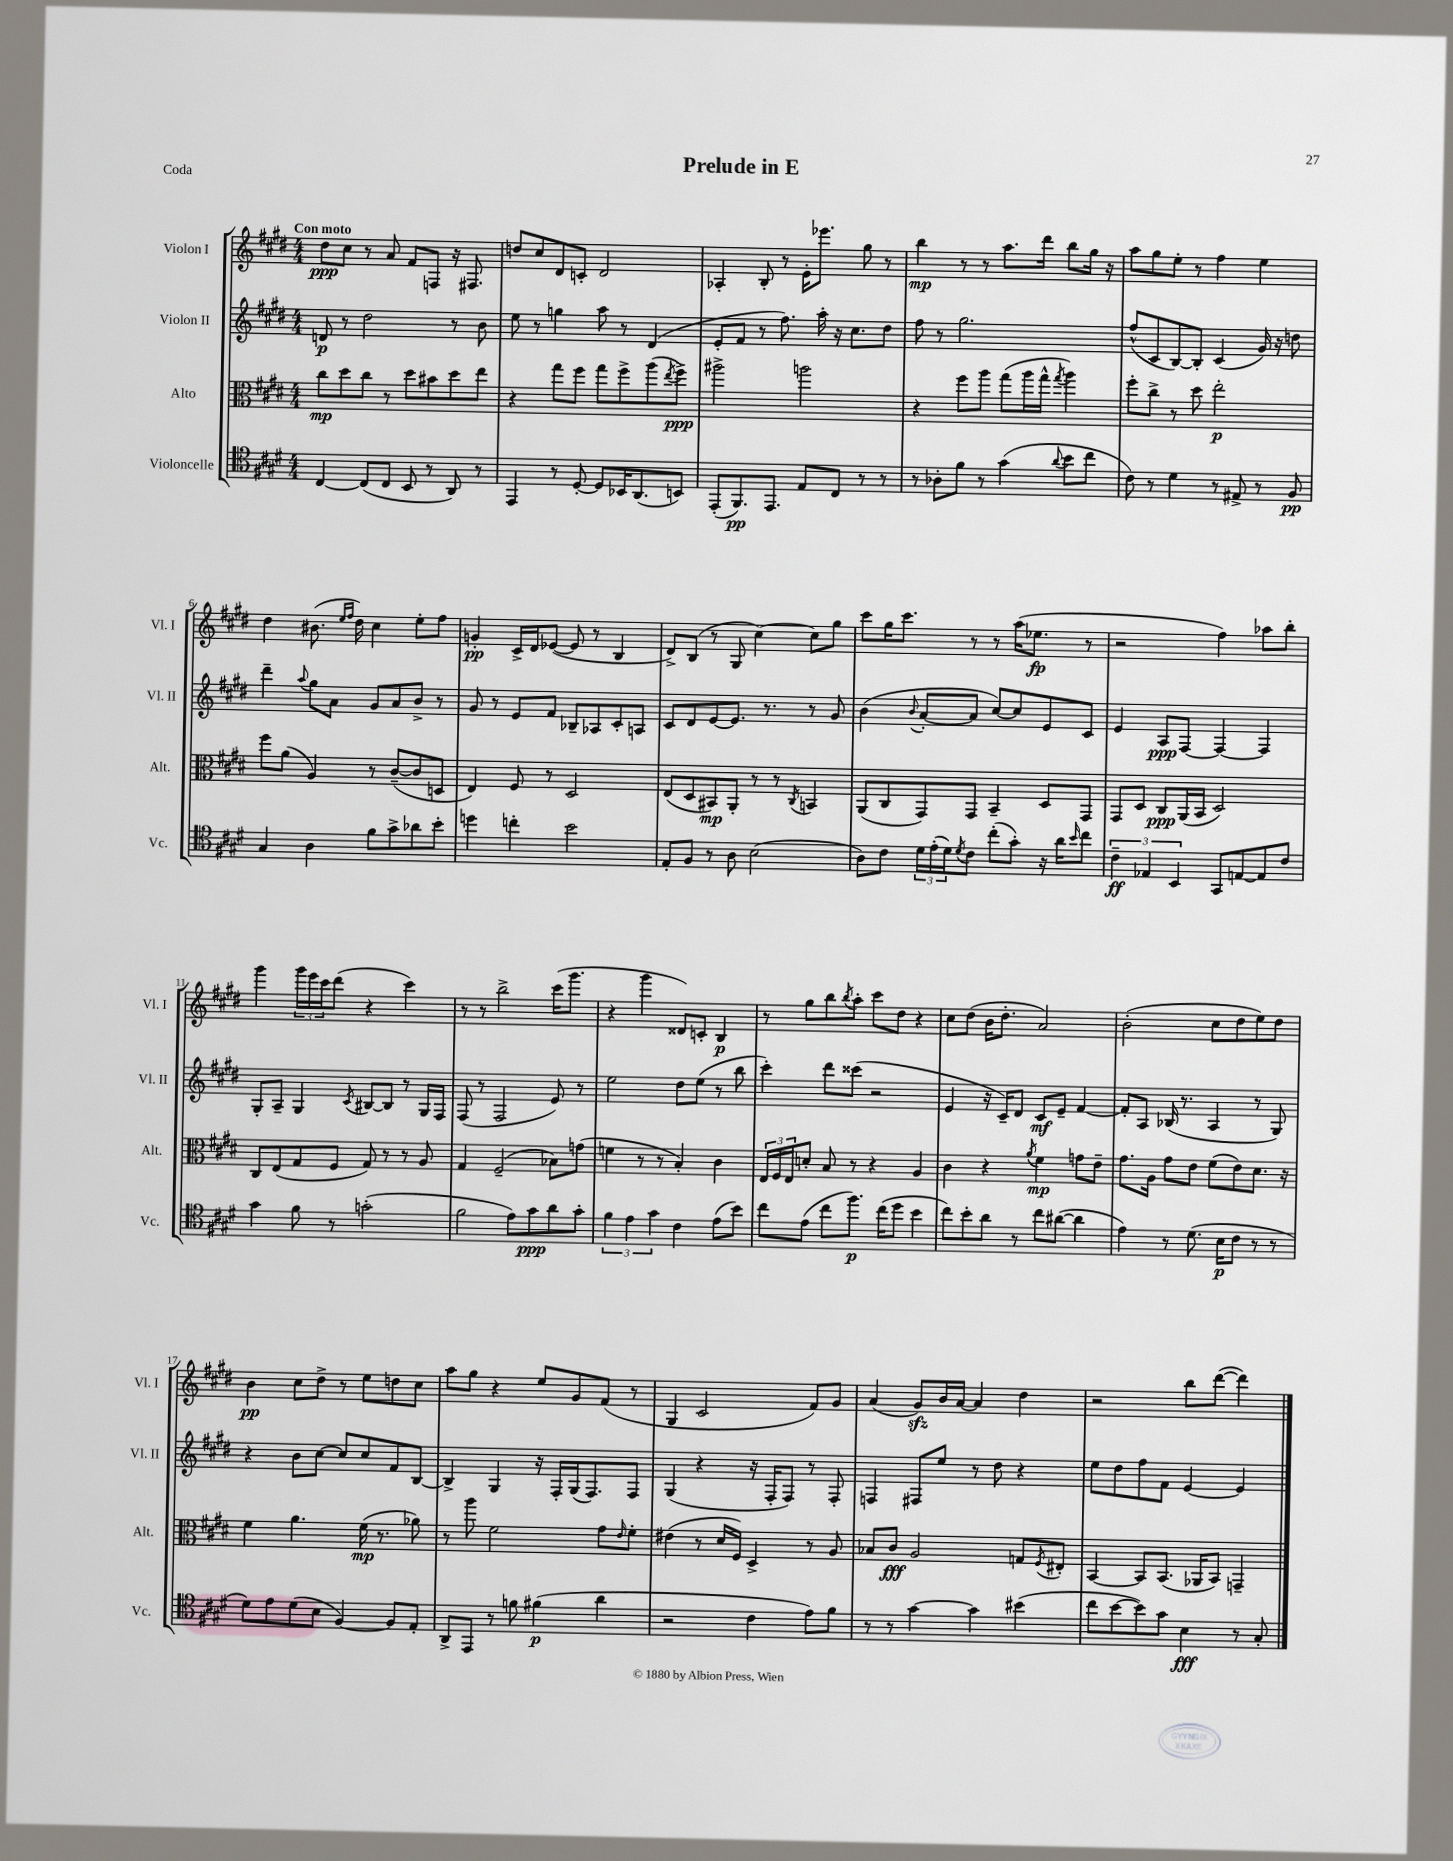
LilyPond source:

\header { title = "Prelude in E" piece = "Coda" }
<<
\new StaffGroup <<
\new Staff = "s0" \with { instrumentName = "Violon I" shortInstrumentName = "Vl. I" } {
    \clef treble \key e \major \numericTimeSignature \time 4/4 \tempo "Con moto"
    dis''8\ppp cis''8 r8 a'8 fis'8 f8 r16 fis8. |
    d''8 cis''8 dis'8 c'8-. dis'2 |
    aes4-. b8-. r8 e'16-. ees'''8. gis''8 r8 |
    b''4\mp r8 r8 a''8. dis'''16 b''8 gis''16 r16 |
    a''8 gis''8 e''8-. r8 fis''4 e''4 |
    dis''4 bis'8.( \grace { e''16 fis''16 } dis''16) cis''4 e''8-. fis''8 |
    g'4-.\pp cis'16-> dis'16 ees'8~( ees'8 r8 b4 |
    dis'8->) b8( r8 gis8 cis''4~) cis''8 gis''8 |
    cis'''8 gis''16 cis'''8. r8 r8 a''16( ees''8.\fp r8 |
    r2 fis''4) aes''8 b''8-. |
    gis'''4 \tuplet 3/2 { gis'''16 e'''16 cis'''16 } dis'''8( r4 cis'''4) |
    r8 r8 b''2-> cis'''16( gis'''8. |
    r4 gis'''4 disis'8) c'8-. b4\p |
    r8 gis''8 b''8 \acciaccatura { b''8 } a''8-. cis'''8 dis''8 r4 |
    cis''8 dis''8( b'16 dis''8.-. a'2) |
    b'2-.( cis''8 dis''8 e''8) dis''8 |
    b'4\pp cis''8 dis''8-> r8 e''8 d''8 cis''8 |
    a''8 gis''8 r4 e''8 gis'8 fis'8( r8 |
    gis4 cis'2 fis'8) gis'8 |
    a'4( gis'8\sfz) b'16 a'16~ a'4 dis''4 |
    r2 b''8 dis'''8~( dis'''4) \bar "|." |
}
\new Staff = "s1" \with { instrumentName = "Violon II" shortInstrumentName = "Vl. II" } {
    \clef treble \key e \major \numericTimeSignature \time 4/4
    d'8\p r8 dis''2 r8 b'8 |
    e''8 r8 g''4 a''8 r8 dis'4( |
    e'8-. fis'8 r8 fis''8.) a''16-. r16 cis''8. dis''8 |
    fis''8 r8 gis''2. |
    fis''8-^( cis'8 b8~) b8-. cis'4( gis'16) r16 d''8 |
    dis'''4-- \appoggiatura { a''8 } gis''8 a'8 gis'8 a'8 b'8-> r8 |
    gis'8 r8 e'8 fis'8 bes8-- aes8 cis'8-. a8 |
    cis'8 dis'8 e'8~ e'8. r8. r8 gis'8 |
    b'4( \appoggiatura { b'8 } a'8~-. a'8 cis''8~) cis''8 e'8 cis'8 |
    e'4 a8\ppp fis8~ fis4~ fis4 |
    gis8-. a8-- gis4 \acciaccatura { cis'8 } bis8~ bis8 r8 gis16 fis16 |
    fis8( r8 fis2 e'8) r8 |
    e''2 dis''8 e''8( r8 b''8 |
    cis'''4-.) dis'''8 cisis'''8( r2 |
    e'4 r16 cis'16--) dis'8 cis'8\mf e'8-- fis'4~ |
    fis'8-. a8 bes16( r8. a4 r8 gis8) |
    r4 b'8 cis''8~ cis''8 cis''8 fis'8 b8~ |
    b4-> gis4 r16 fis16-. gis16( fis8.) fis8 |
    gis4( r4 r16 fis16-. fis8) r8 fis8-. |
    f4 fis8 e''8 r8 dis''8 r4 |
    e''8 dis''8 fis''8 fis'8 e'4~ e'4 \bar "|." |
}
\new Staff = "s2" \with { instrumentName = "Alto" shortInstrumentName = "Alt." } {
    \clef alto \key e \major \numericTimeSignature \time 4/4
    cis''8\mp dis''8 cis''8 r8 dis''8 bis'8 dis''8 e''8 |
    r4 gis''8 fis''8 gis''8 fis''8-> a''8( \acciaccatura { e''8 } fis''8->\ppp) |
    ais''2-> a''2 |
    r4 fis''8 a''8 gis''8( a''16 gis''16-^ \acciaccatura { gis''8 } a''4) |
    fis''8-. cis''8-> r8 dis''8 e''2-.\p |
    fis''8 a'8( a4) r8 cis'8~--( cis'8 d8 |
    e4) fis8 r8 dis2 |
    e8( dis8 bis,8\mp) a,8-. r8 r8 \acciaccatura { cis8 } b,4 |
    a,8( cis8 gis,8) gis,8 b,4-- dis8 gis,8 |
    gis,8 dis8 cis8\ppp a,16( b,16 dis2) |
    cis8 e8( gis8 fis8 gis8) r8 r8 a8 |
    gis4 fis2--( bes8) g'8( |
    f'4 r8 r8 b4-.) cis'4 |
    \tuplet 3/2 { e16 fis16 e16 } d'8-. b8 r8 r4 a4 |
    cis'4 r4 \acciaccatura { a'8 } fis'4\mp g'8 e'8-- |
    gis'8. a16 gis'8 e'8 fis'8( e'8) dis'8. r16 |
    fis'4 a'4. fis'16\mp( r8. aes'8) |
    r8 a''8 fis'2 gis'8 \grace { e'16 } fis'8-. |
    eis'4( r8 dis'16 fis16) dis4-> r8 a8 |
    bes8 cis'8\fff a2 g8 \acciaccatura { fis8 } eis8-. |
    b,4~ b,8 b,8.( aes,16 b,8) g,4-- \bar "|." |
}
\new Staff = "s3" \with { instrumentName = "Violoncelle" shortInstrumentName = "Vc." } {
    \clef tenor \key e \major \numericTimeSignature \time 4/4
    cis4~ cis8( cis8 b,8 r8 a,8) r8 |
    e,4 r8 dis8~-. dis8 bes,16 a,8.( b,8) |
    e,8-.( fis,8.\pp) e,8. e8 cis8 r8 r8 |
    r8 aes8-. fis'8 r8 gis'4( \appoggiatura { a'8 } b'8 cis''8 |
    cis'8) r8 dis'4 r8 eis8-> r8 fis8\pp |
    gis4 a4 fis'8 gis'8-> aes'8 b'8-. |
    d''4 c''4-. b'2 |
    e8-. fis8 r8 a8 b2( |
    a8) cis'8 \tuplet 3/2 { dis'16 e'16-.( dis'16) } \acciaccatura { dis'8 } cis'8 cis''8-.( gis'8-.) r16 a'16 \grace { b'16 } cis''8 |
    \tuplet 3/2 { cis'4--\ff ees4 b,4 } gis,8 e8~ e8 cis'8 |
    gis'4 fis'8 r8 g'2-.( |
    fis'2 e'8) gis'8\ppp a'8 gis'8-. |
    \tuplet 3/2 { fis'4 e'4 gis'4 } cis'4 e'8( b'8) |
    cis''8 e'8( cis''8 fis''8.\p) cis''16( dis''8 b'4 |
    cis''8) b'8-. a'8 r8 cis''8 ais'8~( ais'4 |
    e'4) r8 dis'8.( b16\p cis'8 r8 r8 |
    dis'8) e'8 dis'8( b8 fis4~) fis8 e8-. |
    a,8-> e,8 r8 f'8 fis'4\p( a'4 |
    r2 cis'4 e'8) fis'8 |
    r8 r8 gis'4~ gis'4 bis'4( |
    cis''8 b'8~ b'8) gis'8 b4\fff r8 gis8-. \bar "|." |
}
>>
>>
